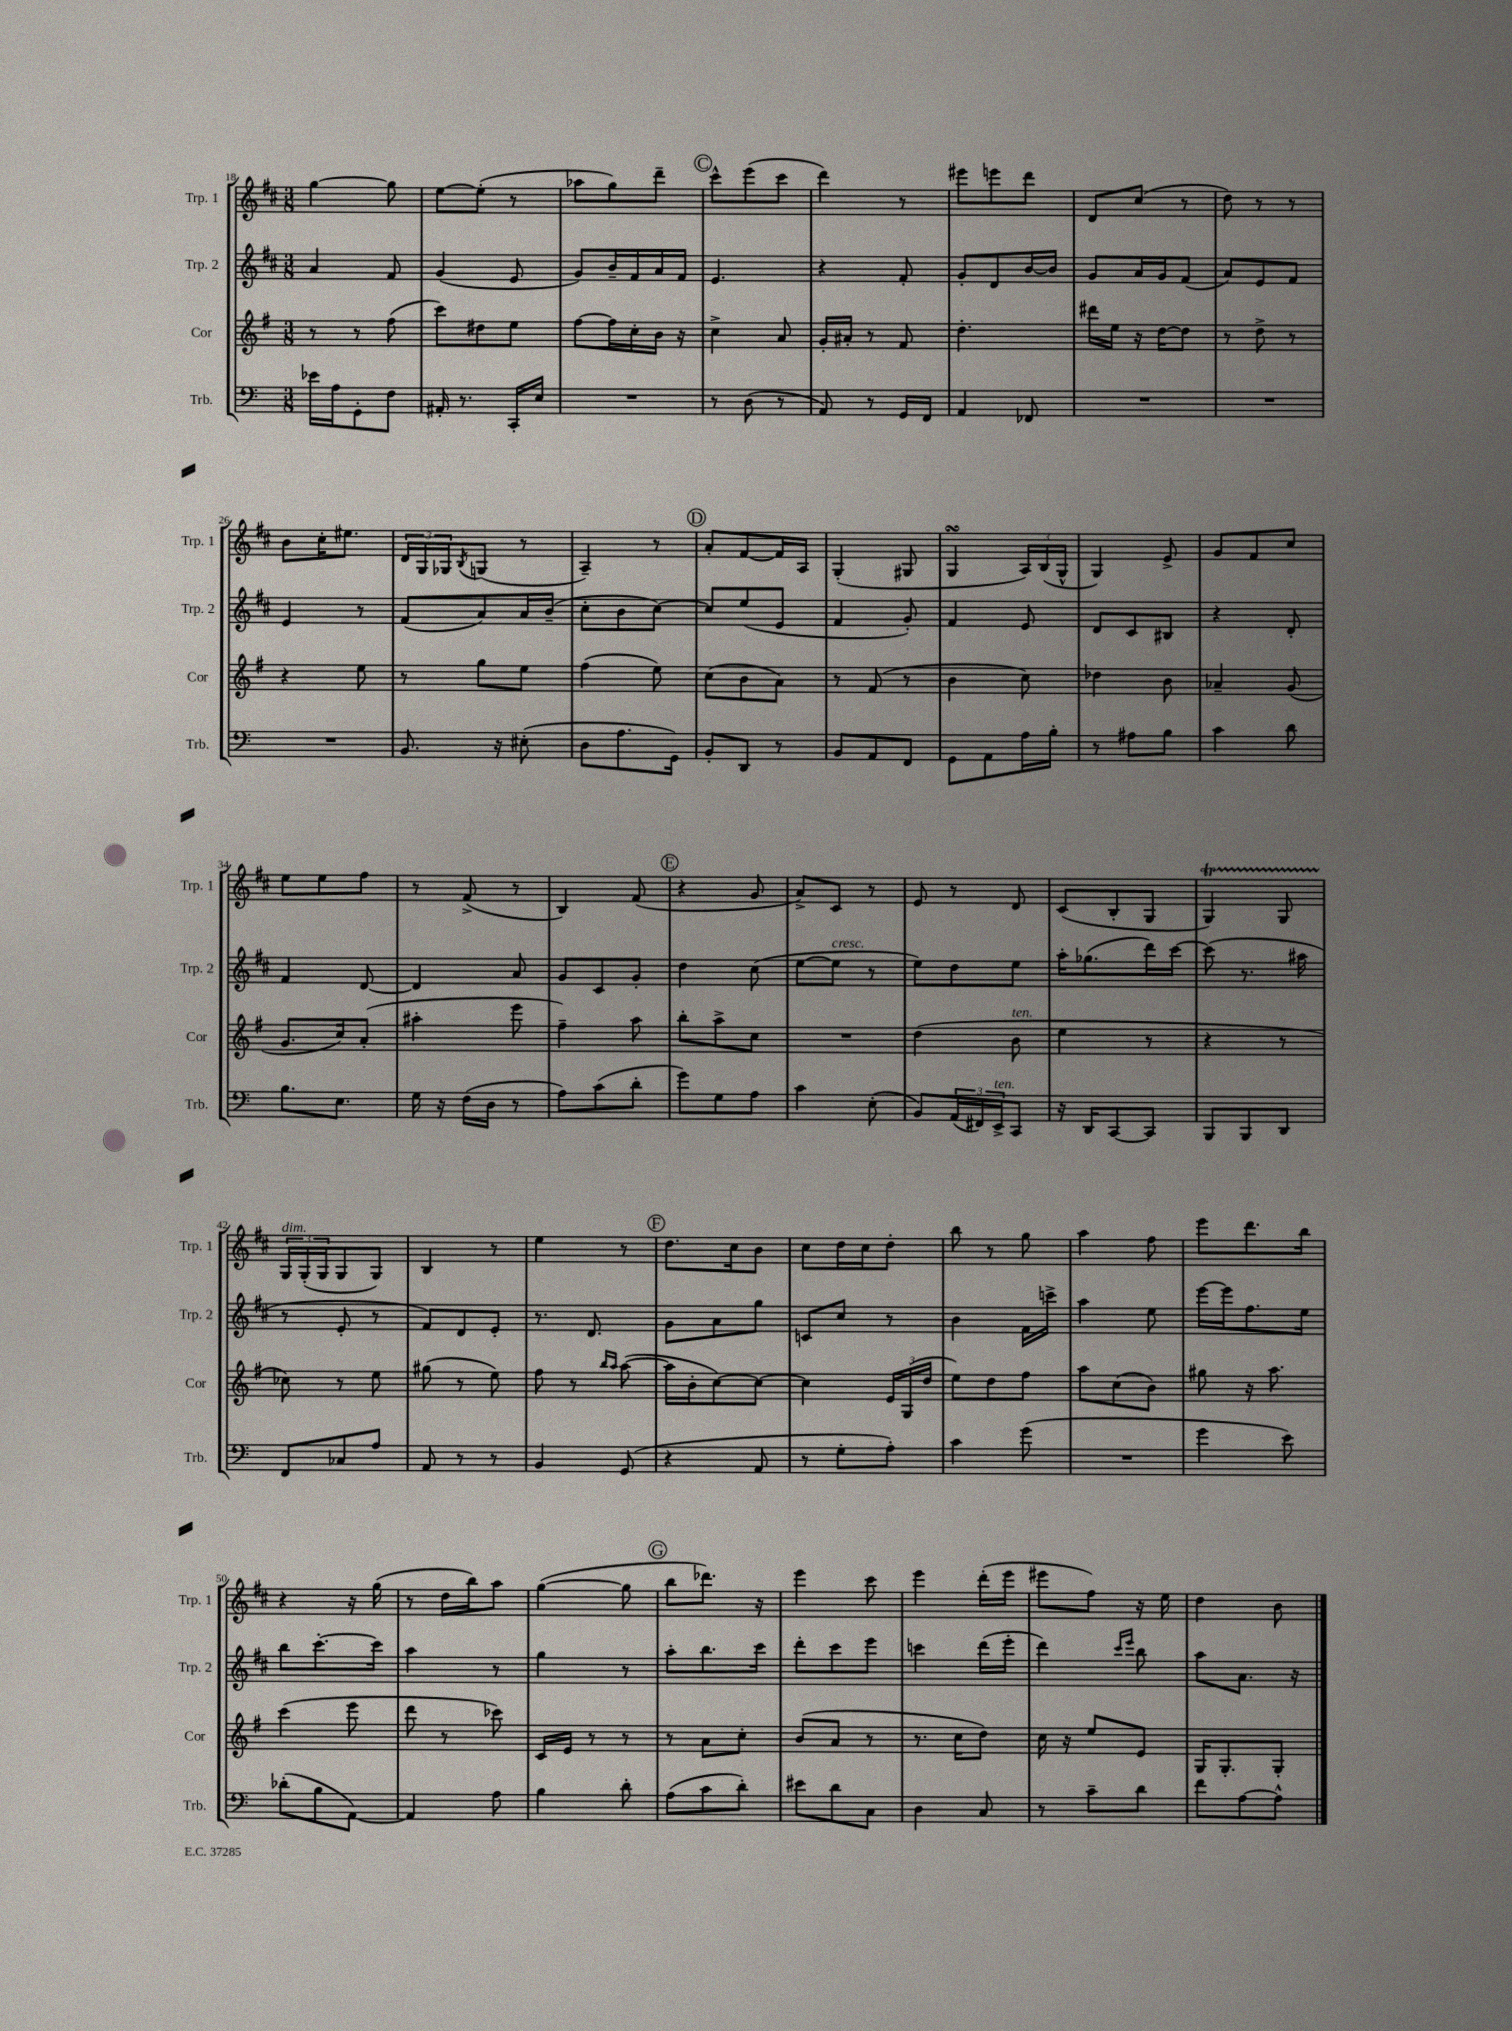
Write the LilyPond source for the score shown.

<<
\new StaffGroup <<
\new Staff = "s0" \with { instrumentName = "Trp. 1" shortInstrumentName = "Trp. 1" } {
    \clef treble \key d \major \numericTimeSignature \time 3/8
    g''4~ g''8 |
    e''8~ e''8-.( r8 |
    aes''8 g''8) d'''8-- |
    \mark \markup { \circle "C" } cis'''8-^ e'''8( cis'''8 |
    d'''4) r8 |
    eis'''8 e'''8 d'''8 |
    d'8 cis''8( r8 |
    d''8) r8 r8 |
    b'8 cis''16-. eis''8. |
    \tuplet 3/2 { d'16 g16 ges16 } \acciaccatura { b8 } g8( r8 |
    a4--) r8 |
    \mark \markup { \circle "D" } a'8-. fis'8~ fis'16 a16 |
    g4-.( gis8 |
    g4\turn \tuplet 3/2 { a16) b16( g16-^ } |
    g4) e'8-> |
    g'8 fis'8 cis''8 |
    e''8 e''8 fis''8 |
    r8 fis'8->( r8 |
    b4) fis'8( |
    \mark \markup { \circle "E" } r4 g'8 |
    a'8->) cis'8 r8 |
    e'8 r8 d'8 |
    cis'8( b8-. g8 |
    g4\startTrillSpan) g8 |
    \tuplet 3/2 { g16\stopTrillSpan^\markup { \italic "dim." } g16-.( g16 } g8 g8) |
    b4 r8 |
    e''4 r8 |
    \mark \markup { \circle "F" } d''8. cis''16 b'8 |
    cis''8 d''16 cis''16 d''8-. |
    b''8 r8 g''8 |
    a''4 fis''8 |
    e'''8 d'''8. b''16 |
    r4 r16 g''16( |
    r8 d''16 b''16) a''8 |
    g''4~( g''8 |
    \mark \markup { \circle "G" } b''8 des'''8.) r16 |
    e'''4 cis'''8 |
    e'''4 d'''16-.( e'''16 |
    eis'''8 fis''8) r16 e''16 |
    d''4 b'8 \bar "|." |
}
\new Staff = "s1" \with { instrumentName = "Trp. 2" shortInstrumentName = "Trp. 2" } {
    \clef treble \key d \major \numericTimeSignature \time 3/8
    a'4 fis'8 |
    g'4( e'8 |
    g'8) b'16-- fis'16 a'16 fis'16 |
    \mark \markup { \circle "C" } e'4. |
    r4 fis'8-. |
    g'8-. d'8 b'16~ b'16 |
    g'8 a'16 g'16 fis'8( |
    a'8) e'8 fis'8 |
    e'4 r8 |
    fis'8( a'8) a'16 b'16--( |
    cis''8-. b'8 cis''8~) |
    \mark \markup { \circle "D" } cis''8 e''8( e'8 |
    fis'4 g'8-.) |
    fis'4 e'8 |
    d'8 cis'8 bis8 |
    r4 d'8-. |
    fis'4 d'8~ |
    d'4 a'8 |
    g'8 cis'8 g'8-. |
    \mark \markup { \circle "E" } d''4 cis''8( |
    e''8~ e''8^\markup { \italic "cresc." } r8 |
    e''8) d''8 e''8 |
    a''16-. ges''8.( d'''16) cis'''16~ |
    cis'''8( r8. ais''16 |
    r8 e'8-. r8 |
    fis'8) d'8 e'8-. |
    r8. d'8. |
    \mark \markup { \circle "F" } g'8 a'8 g''8 |
    c'8 cis''8 r8 |
    b'4 fis'16 c'''16-> |
    a''4 e''8 |
    e'''16~ e'''16 fis''8. e''16 |
    b''8 cis'''8.~-. cis'''16 |
    a''4 r8 |
    g''4 r8 |
    \mark \markup { \circle "G" } a''8-. b''8. cis'''16 |
    d'''8-. cis'''8 e'''8 |
    c'''4 d'''16( e'''16-. |
    d'''4) \grace { cis'''16 e'''16 } b''8 |
    a''8 a'8. r16 \bar "|." |
}
\new Staff = "s2" \with { instrumentName = "Cor" shortInstrumentName = "Cor" } {
    \clef treble \key g \major \numericTimeSignature \time 3/8
    r8 r8 fis''8( |
    c'''8) dis''8 e''8 |
    fis''8~ fis''16 c''16-. b'16 r16 |
    \mark \markup { \circle "C" } c''4-> a'8 |
    g'16-. ais'16-. r8 fis'8 |
    d''4.-. |
    dis'''16 e''16 r16 d''16~ d''8 |
    r8 d''8-> r8 |
    r4 e''8 |
    r8 g''8 e''8 |
    fis''4( e''8) |
    \mark \markup { \circle "D" } c''8( b'8 a'8) |
    r8 fis'8( r8 |
    b'4 c''8) |
    des''4 b'8 |
    aes'4-- g'8( |
    g'8. c''16) a'8-.( |
    ais''4-. e'''8 |
    fis''4--) a''8 |
    \mark \markup { \circle "E" } b''8-. a''8-> c''8 |
    R4. |
    d''4( b'8^\markup { \italic "ten." } |
    e''4 r8 |
    r4 r8 |
    ces''8) r8 e''8 |
    gis''8( r8 e''8) |
    fis''8 r8 \grace { b''16 a''16 } a''8~( |
    \mark \markup { \circle "F" } a''16 b'16-. c''8~) c''8~ |
    c''4 \tuplet 3/2 { e'16 g16( d''16 } |
    e''8) d''8 fis''8 |
    a''8 c''8( b'8) |
    gis''8 r16 a''8. |
    c'''4( e'''8 |
    d'''8 r8 ces'''8) |
    c'16 e'16 r8 r8 |
    \mark \markup { \circle "G" } r8 a'8 c''8-. |
    b'8( a'8 r8 |
    r8. c''16 d''8) |
    c''16 r16 e''8 e'8 |
    g16 g8.-. g8-. \bar "|." |
}
\new Staff = "s3" \with { instrumentName = "Trb." shortInstrumentName = "Trb." } {
    \clef bass \key c \major \numericTimeSignature \time 3/8
    ees'16 a16 g,8-. f8 |
    ais,16-. r8. c,16-. e16 |
    R4. |
    \mark \markup { \circle "C" } r8 d8( r8 |
    a,8) r8 g,16 f,16 |
    a,4 fes,8 |
    R4. |
    R4. |
    R4. |
    b,8. r16 eis8-.( |
    d8 a8. g,16) |
    \mark \markup { \circle "D" } b,8-. d,8 r8 |
    b,8 a,8 f,8 |
    g,8 a,8 a16 b16-. |
    r8 ais8 b8 |
    c'4 d'8 |
    b8. e8. |
    g16 r16 f16( d16 r8 |
    a8) c'8( d'8-. |
    \mark \markup { \circle "E" } g'8) g8 a8 |
    c'4 e8-.( |
    b,8) \tuplet 3/2 { a,16( fis,16) e,16->^\markup { \italic "ten." } } c,8 |
    r16 d,16 c,8~ c,8 |
    b,,8 b,,8 d,8 |
    f,8 ces8 a8 |
    a,8 r8 r8 |
    b,4 g,8( |
    \mark \markup { \circle "F" } r4 a,8 |
    r8 g8-. a8-.) |
    c'4 g'8( |
    R4. |
    g'4 e'8) |
    des'8-.( b8 a,8~) |
    a,4 a8 |
    b4 d'8-. |
    \mark \markup { \circle "G" } a8( c'8 d'8-.) |
    eis'8 d'8 c8 |
    d4 c8 |
    r8 c'8-- d'8 |
    f'8 a8~ a8-^ \bar "|." |
}
>>
>>
\layout { \context { \Score currentBarNumber = #18 } }
